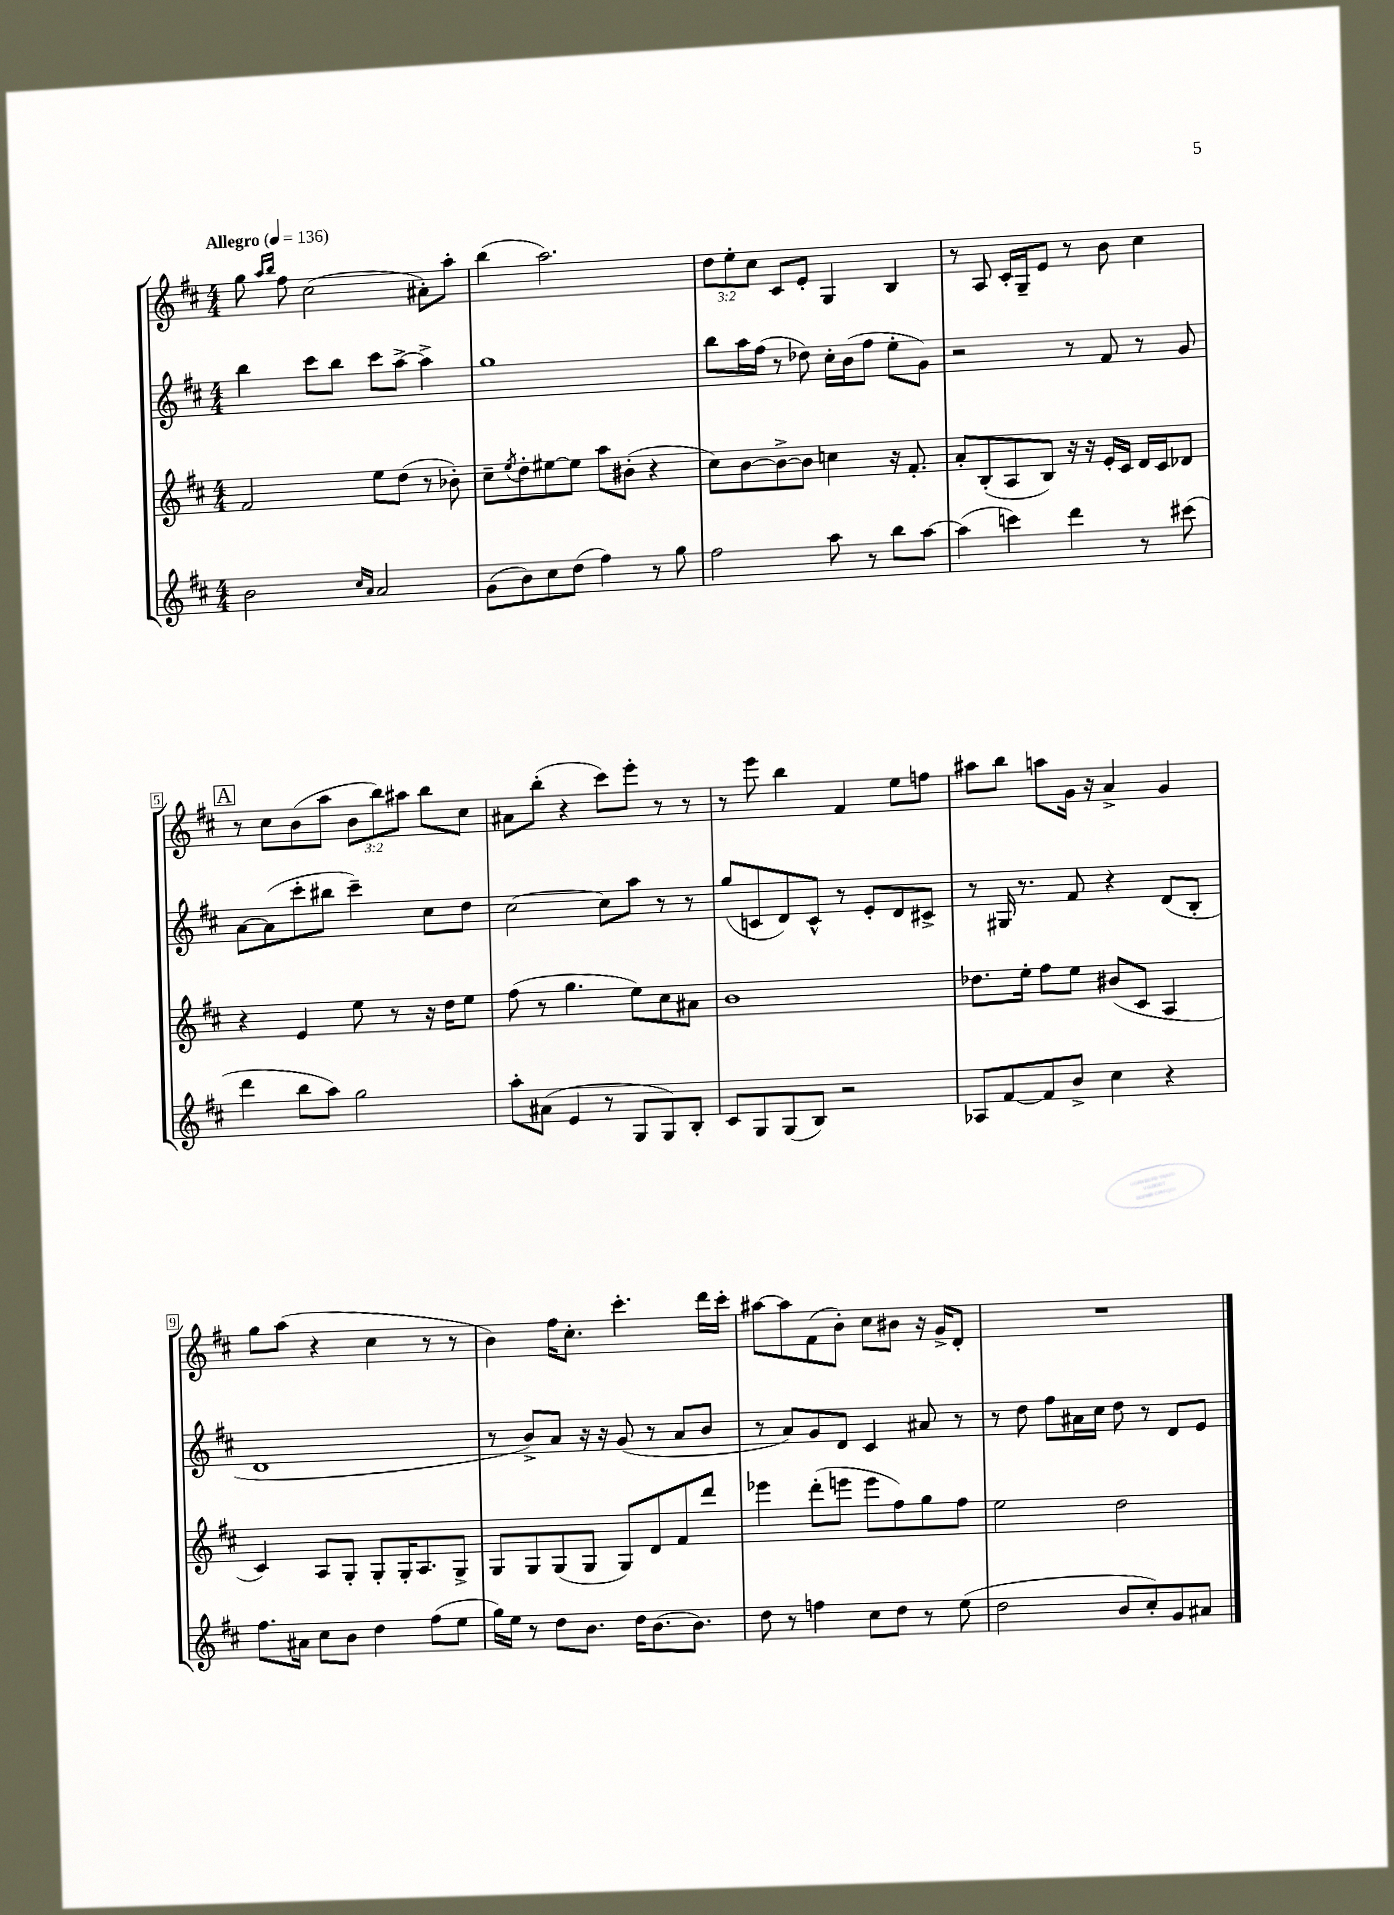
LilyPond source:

<<
\new StaffGroup <<
\new Staff = "s0" {
    \clef treble \key d \major \numericTimeSignature \time 4/4 \override Staff.TupletNumber.text = #tuplet-number::calc-fraction-text \tempo "Allegro" 4 = 136
    g''8 \grace { a''16 b''16 } fis''8 cis''2( ais'8-.) a''8-. |
    b''4( a''2.) |
    \tuplet 3/2 { d''8 e''8-. cis''8 } cis'8 e'8-. g4 b4 |
    r8 a8 cis'16-. g16-- e'8 r8 b'8 cis''4 |
    \mark \markup { \box "A" } r8 cis''8 b'8( a''8 \tuplet 3/2 { b'8 b''8) ais''8 } b''8 cis''8 |
    ais'8 b''8-.( r4 cis'''8) e'''8-. r8 r8 |
    r8 e'''8 b''4 fis'4 e''8 f''8 |
    ais''8 b''8 a''8 g'16 r16 a'4-> g'4 |
    g''8 a''8( r4 cis''4 r8 r8 |
    b'4) fis''16 cis''8.-. cis'''4.-. d'''16 cis'''16-. |
    ais''8~ ais''8 fis'8( b'8-.) cis''8 bis'8 r16 g'16-> d'8-. |
    R1 \bar "|." |
}
\new Staff = "s1" {
    \clef treble \key d \major \numericTimeSignature \time 4/4
    b''4 cis'''8 b''8 cis'''8 a''8~-> a''4-> |
    g''1 |
    b''8 a''16 fis''16( r8 des''8) cis''16-. b'16( fis''8 e''8-. g'8) |
    r2 r8 fis'8 r8 g'8 |
    \mark \markup { \box "A" } a'8~ a'8( cis'''8-. bis''8 cis'''4--) cis''8 d''8 |
    cis''2~ cis''8 a''8 r8 r8 |
    g''8( c'8 d'8) c'8-^ r8 e'8-. d'8 cis'8-> |
    r8 gis16 r8. fis'8 r4 d'8( b8-. |
    d'1 |
    r8 b'8->) a'8 r16 r16 g'8( r8 a'8 b'8 |
    r8 a'8) g'8 d'8 cis'4 ais'8 r8 |
    r8 d''8 fis''8 ais'16 cis''16 d''8 r8 d'8 e'8 \bar "|." |
}
\new Staff = "s2" {
    \clef treble \key d \major \numericTimeSignature \time 4/4
    fis'2 e''8 d''8( r8 bes'8-.) |
    cis''8-- \acciaccatura { e''8 } d''8-. eis''8~ eis''8 a''8 bis'8-.( r4 |
    cis''8) b'8~ b'8~-> b'8 c''4 r16 fis'8.-. |
    a'8-. b8-.( a8 b8) r16 r16 e'16-. cis'16 d'16 cis'16 des'8 |
    \mark \markup { \box "A" } r4 e'4 e''8 r8 r16 d''16 e''8 |
    fis''8( r8 g''4. e''8) cis''8 ais'8 |
    b'1 |
    des''8. e''16-. fis''8 e''8 bis'8( cis'8 a4 |
    cis'4) a8 g8-. g8-. g16-. a8. g8-> |
    g8 g8 g8( g8 g8) d'8 fis'8 d'''8 |
    ees'''4 d'''8-.( e'''8 e'''8 fis''8) g''8 fis''8 |
    e''2 d''2 \bar "|." |
}
\new Staff = "s3" {
    \clef treble \key d \major \numericTimeSignature \time 4/4
    b'2 \grace { cis''16 a'16 } a'2 |
    g'8( b'8) cis''8 d''8( fis''4) r8 g''8 |
    fis''2 a''8 r8 b''8 a''8~ |
    a''4( c'''4) d'''4 r8 cis'''8( |
    \mark \markup { \box "A" } d'''4 b''8 a''8) g''2 |
    a''8-. ais'8( e'4 r8 g8 g8) b8-. |
    cis'8 g8 g8( b8) r2 |
    aes8 fis'8~ fis'8 b'8-> cis''4 r4 |
    fis''8. ais'16 cis''8 b'8 d''4 fis''8( e''8 |
    g''16) e''16 r8 d''8 b'8. d''16 b'8.( b'8.) |
    d''8 r8 f''4 cis''8 d''8 r8 e''8( |
    d''2 b'8 cis''8-.) g'8 ais'8 \bar "|." |
}
>>
>>
\layout { \context { \Score \override BarNumber.stencil = #(make-stencil-boxer 0.1 0.3 ly:text-interface::print) } }
